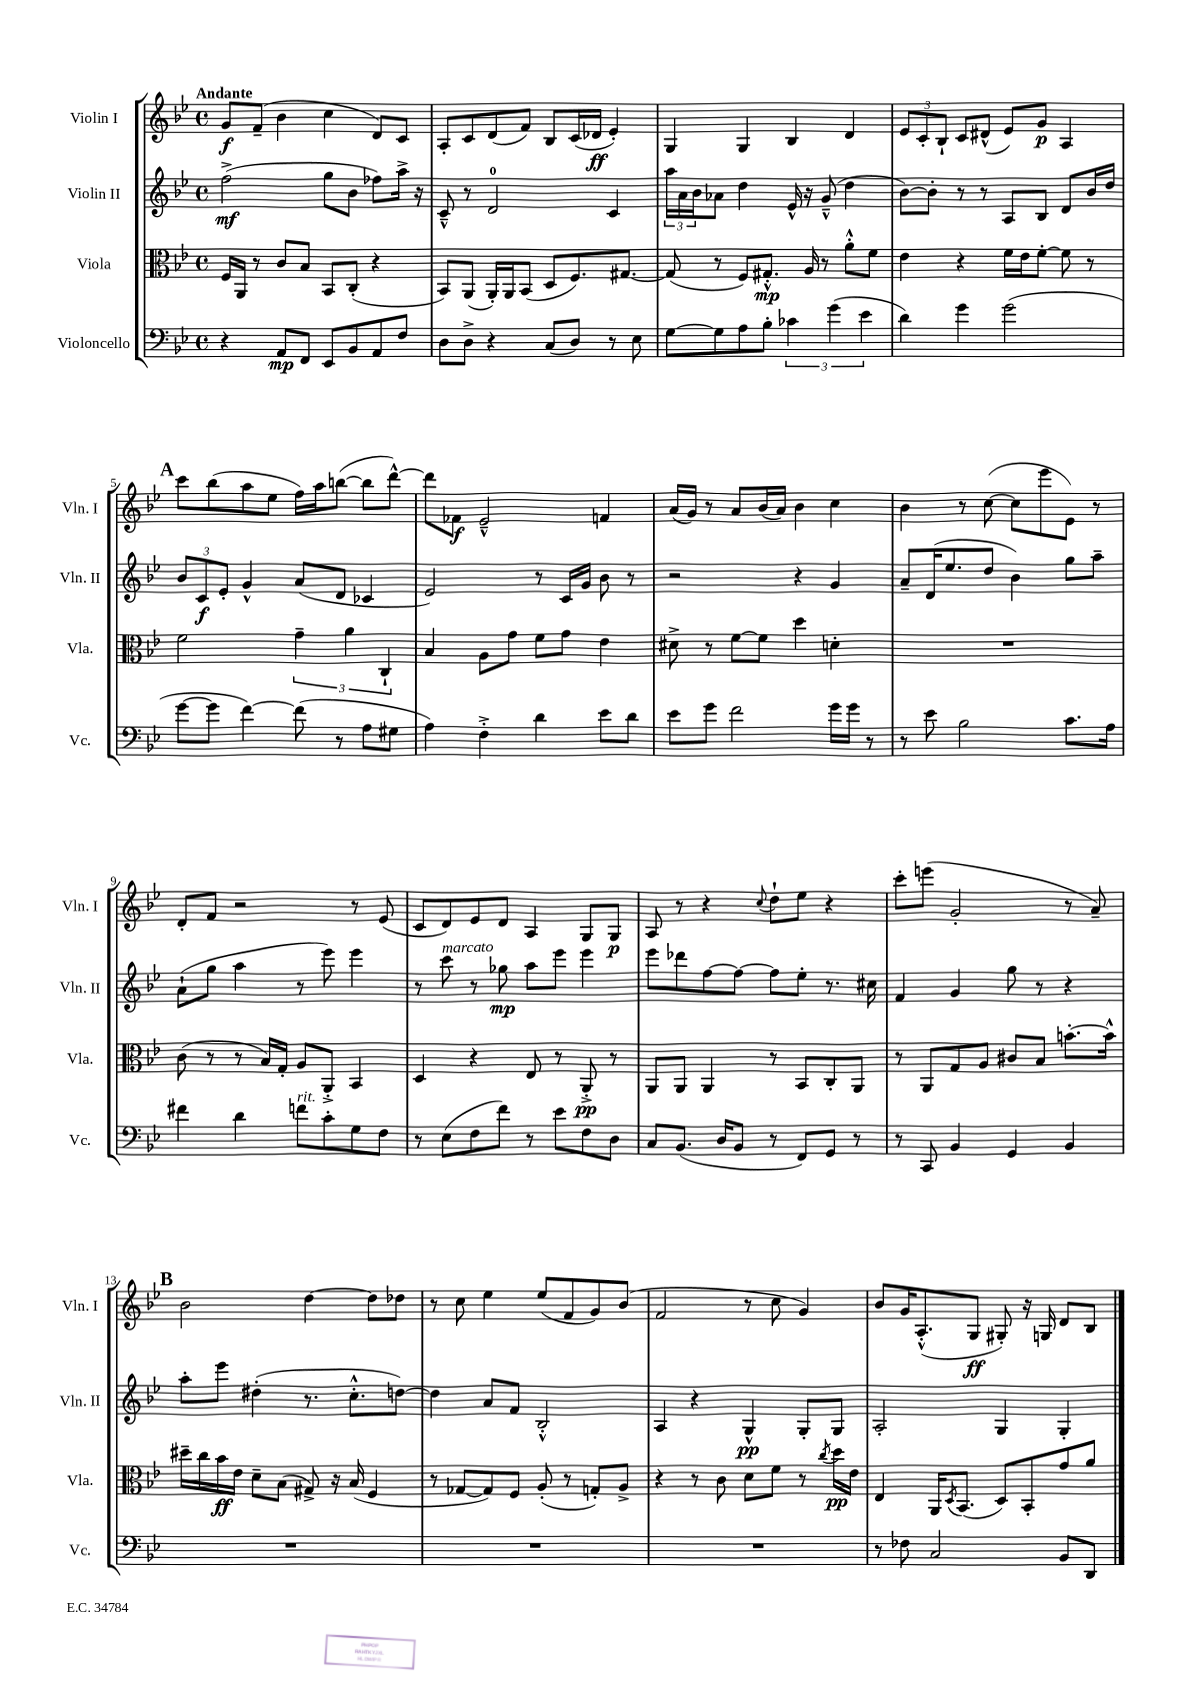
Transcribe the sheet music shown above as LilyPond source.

<<
\new StaffGroup <<
\new Staff = "s0" \with { instrumentName = "Violin I" shortInstrumentName = "Vln. I" } {
    \clef treble \key bes \major \defaultTimeSignature \time 4/4 \tempo "Andante"
    g'8\f f'8--( bes'4 c''4 d'8) c'8 |
    a8-. c'8 d'8( f'8) bes8 c'16( des'16\ff ees'4-.) |
    g4 g4 bes4 d'4 |
    \tuplet 3/2 { ees'8 c'8-. bes8-! } c'8 dis'8-^( ees'8) g'8\p a4 |
    \mark \markup { \bold "A" } c'''8 bes''8( a''8 ees''8 f''16) a''16 b''8~( b''8 d'''8~-^) |
    d'''8 fes'8\f ees'2---^ f'4 |
    a'16( g'16) r8 a'8 bes'16( a'16) bes'4 c''4 |
    bes'4 r8 c''8~( c''8 ees'''8 ees'8) r8 |
    d'8-. f'8 r2 r8 ees'8( |
    c'8 d'8) ees'8 d'8 a4 g8 g8\p |
    a8 r8 r4 \appoggiatura { c''8 } d''8-! ees''8 r4 |
    c'''8-. e'''8( g'2-. r8 a'8--) |
    \mark \markup { \bold "B" } bes'2 d''4~ d''8 des''8 |
    r8 c''8 ees''4 ees''8( f'8 g'8) bes'8( |
    f'2 r8 c''8 g'4) |
    bes'8 g'16 a8.-.-^( g8\ff gis8-.) r16 g16 d'8 bes8 \bar "|." |
}
\new Staff = "s1" \with { instrumentName = "Violin II" shortInstrumentName = "Vln. II" } {
    \clef treble \key bes \major \defaultTimeSignature \time 4/4
    f''2->\mf( g''8 bes'8 fes''8) a''16-> r16 |
    c'8---^ r8 d'2-0 c'4 |
    \tuplet 3/2 { a''16 a'16 bes'16 } aes'8 d''4 ees'16-^ r16 g'8---^( d''4 |
    bes'8~) bes'8-. r8 r8 a8 bes8 d'8 bes'16 d''16 |
    \mark \markup { \bold "A" } \tuplet 3/2 { bes'8 c'8\f ees'8-. } g'4-^ a'8( d'8 ces'4 |
    ees'2) r8 c'16 g'16 bes'8 r8 |
    r2 r4 g'4 |
    a'8-- d'16( ees''8. d''8 bes'4) g''8 a''8-- |
    a'8-!( g''8 a''4 r8 ees'''8) ees'''4 |
    r8 c'''8^\markup { \italic "marcato" } r8 ges''8\mp a''8 ees'''8 ees'''4 |
    ees'''8 des'''8 f''8~ f''8~ f''8 ees''8-. r8. cis''16 |
    f'4 g'4 g''8 r8 r4 |
    \mark \markup { \bold "B" } a''8-. ees'''8 dis''4-.( r8. c''8.-.-^ d''8~) |
    d''4 a'8 f'8 bes2-.-^ |
    a4 r4 g4-^\pp g8-. g8 |
    a2-. g4 g4-. \bar "|." |
}
\new Staff = "s2" \with { instrumentName = "Viola" shortInstrumentName = "Vla." } {
    \clef alto \key bes \major \defaultTimeSignature \time 4/4
    f16 a,16 r8 c'8 bes8 bes,8 c8-.( r4 |
    bes,8) a,8( a,16-.) a,16 bes,8( d8 f8.) gis8.~ |
    gis8( r8 f8) gis8.-.-^\mp a16 r8 a'8-.-^ f'8 |
    ees'4 r4 f'16 ees'16 f'8~-. f'8 r8 |
    \mark \markup { \bold "A" } f'2 \tuplet 3/2 { g'4-- a'4 c4-! } |
    bes4 a8 g'8 f'8 g'8 ees'4 |
    dis'8-> r8 f'8~ f'8 d''4 d'4-. |
    R1 |
    c'8( r8 r8 bes16) g16-. a8 a,8-.-> bes,4 |
    d4 r4 ees8 r8 a,8-.->\pp r8 |
    a,8 a,8 a,4 r8 bes,8 c8-. a,8 |
    r8 a,8 g8 a8 cis'8 bes8 b'8.~-. b'16-^ |
    \mark \markup { \bold "B" } dis''16-- c''16 bes'16\ff ees'16 d'8-- bes8( gis8->) r16 bes16( f4 |
    r8 ges8~ ges8) f8 a8-.( r8 g8-.) a8-> |
    r4 r8 c'8 d'8 f'8 r8 \acciaccatura { c''8 } d''16\pp ees'16 |
    ees4 a,16 \acciaccatura { d8 } bes,8.( d8) bes,8-. g'8 a'8 \bar "|." |
}
\new Staff = "s3" \with { instrumentName = "Violoncello" shortInstrumentName = "Vc." } {
    \clef bass \key bes \major \defaultTimeSignature \time 4/4
    r4 a,8\mp f,8 ees,8 bes,8 a,8 f8 |
    d8 d8-> r4 c8( d8) r8 ees8 |
    g8~ g8 a8 bes8-. \tuplet 3/2 { ces'4 g'4( ees'4 } |
    d'4) g'4 g'2( |
    \mark \markup { \bold "A" } g'8~ g'8 f'4~) f'8( r8 a8 gis8 |
    a4) f4-.-> d'4 ees'8 d'8 |
    ees'8 g'8 f'2 g'16 g'16 r8 |
    r8 ees'8 bes2 c'8. a16 |
    fis'4 d'4 f'8^\markup { \italic "rit." } c'8-. g8 f8 |
    r8 ees8( f8 f'8) r8 ees'8 f8 d8 |
    c8 bes,8.( d16 bes,8 r8 f,8) g,8 r8 |
    r8 c,8 bes,4 g,4 bes,4 |
    \mark \markup { \bold "B" } R1 |
    R1 |
    R1 |
    r8 fes8 c2 bes,8 d,8 \bar "|." |
}
>>
>>
